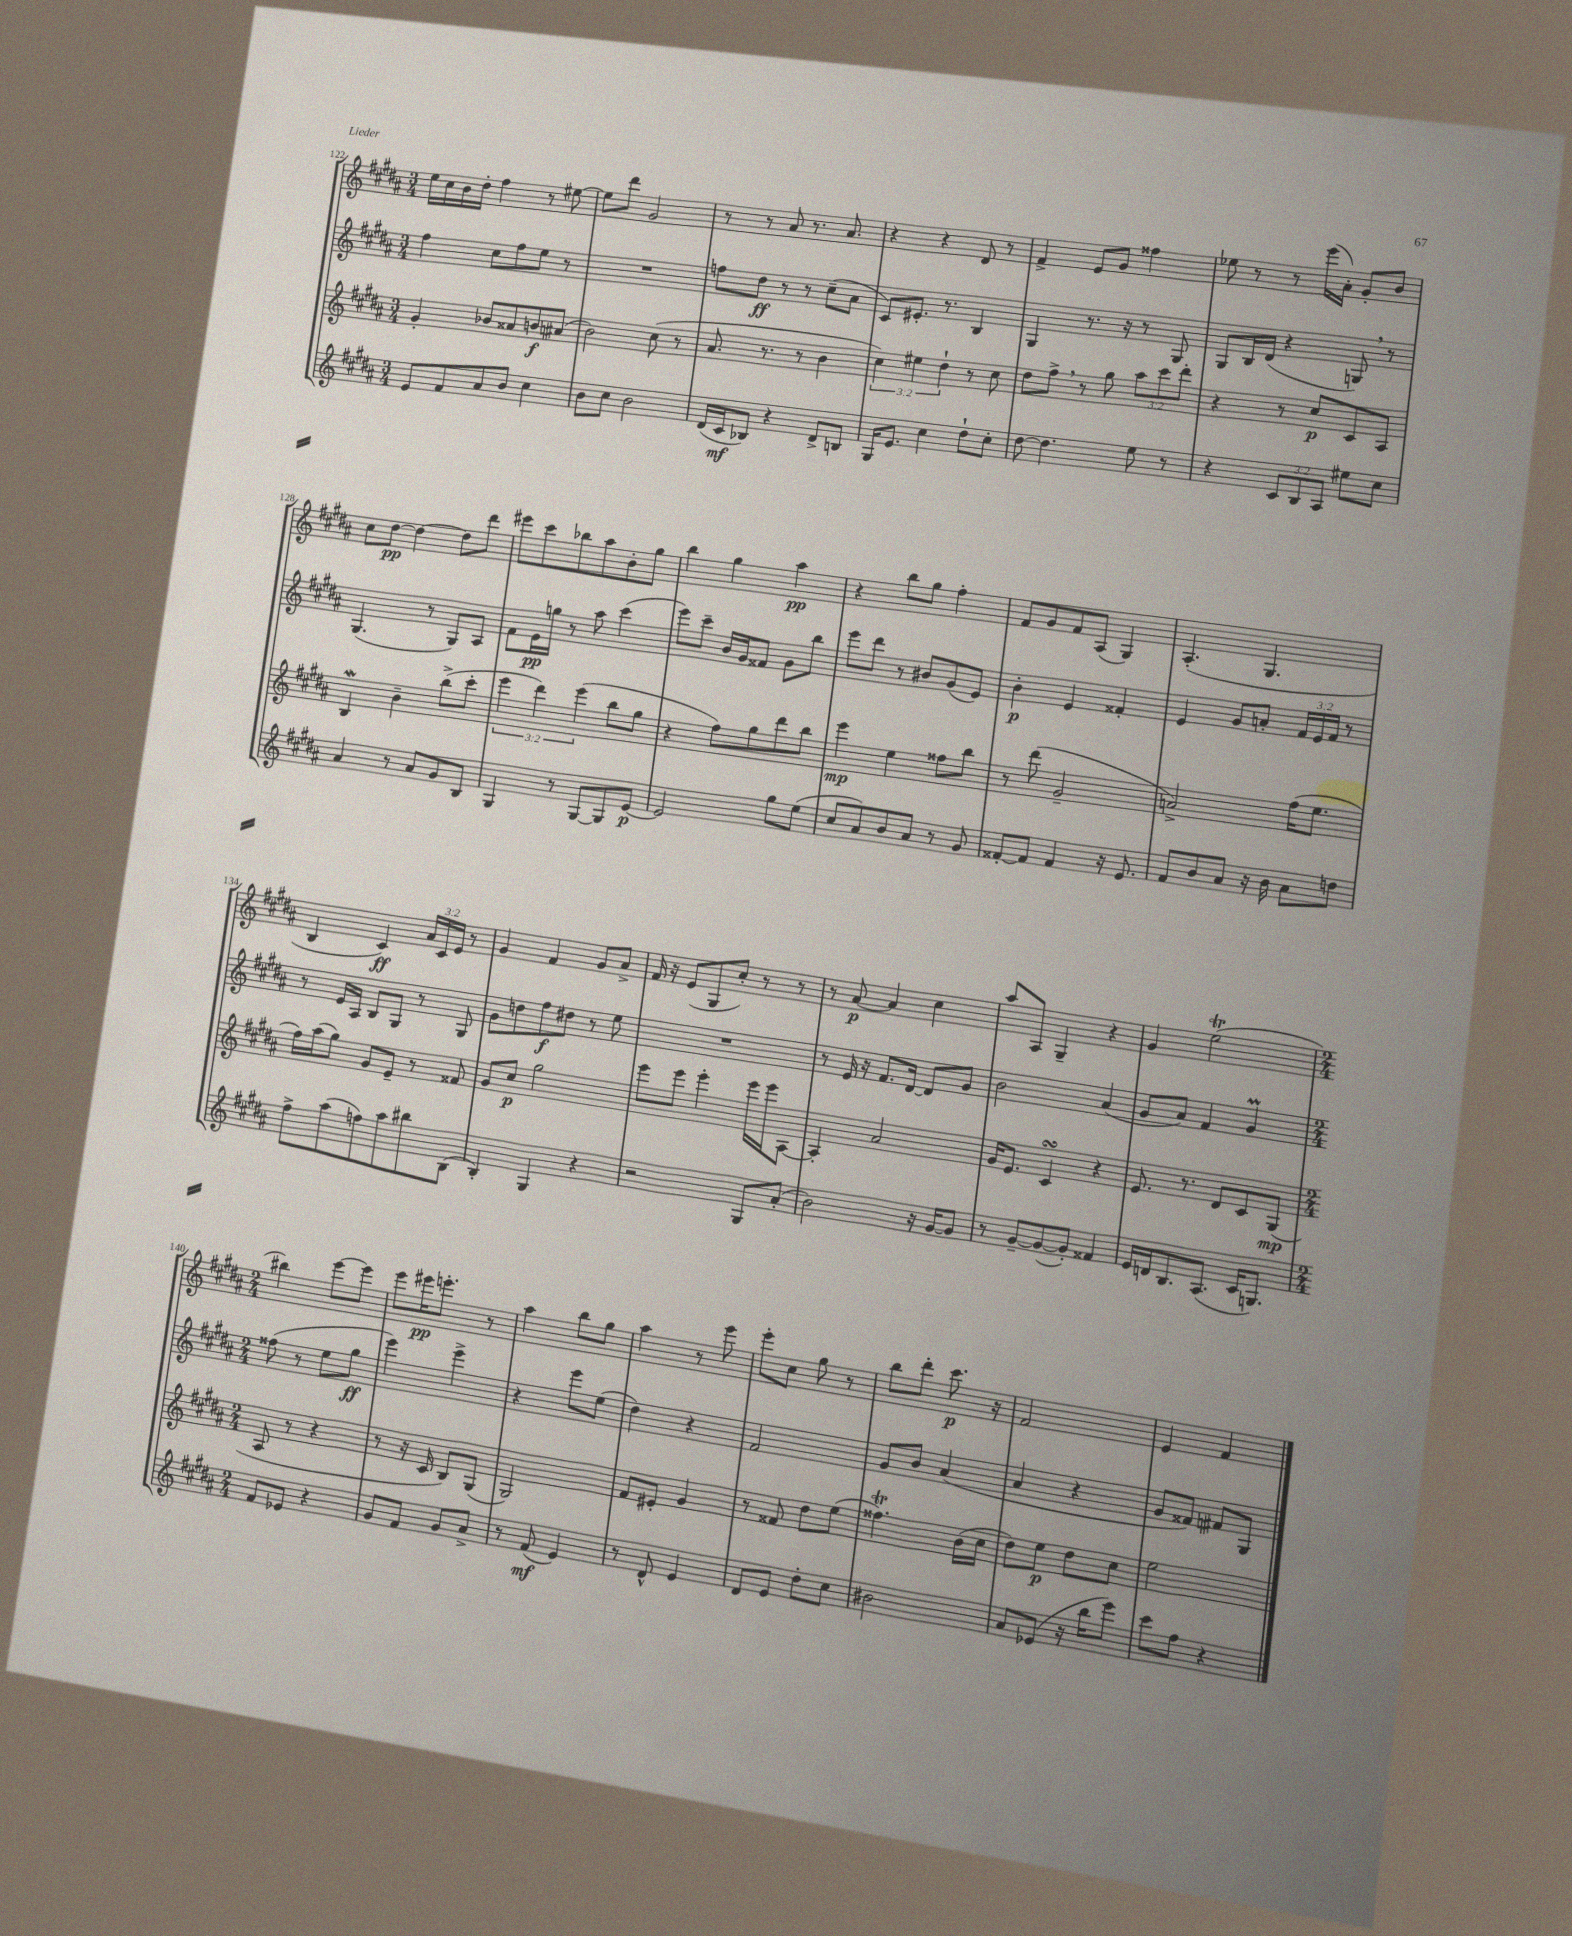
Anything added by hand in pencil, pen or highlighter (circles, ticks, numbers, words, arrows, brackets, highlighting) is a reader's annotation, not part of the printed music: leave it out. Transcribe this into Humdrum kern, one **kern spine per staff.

**kern	**kern	**kern	**kern
*staff4	*staff3	*staff2	*staff1
*clefG2	*clefG2	*clefG2	*clefG2
*k[f#c#g#d#a#]	*k[f#c#g#d#a#]	*k[f#c#g#d#a#]	*k[f#c#g#d#a#]
*M3/4	*M3/4	*M3/4	*M3/4
8e	4g#'	4ff#	16ee
.	.	.	16cc#
8f#	.	.	16b
.	.	.	16dd#'
8a#	8b-	8cc#	4ff#
8b	8a##	8ff#	.
4cc#	8b	8ee	8r
.	(8a#	8r	[8ee#
=	=	=	=
8b	2b)	2.r	8ee#]
8cc#	.	.	8ddd#
2b	.	.	2g#
.	(8cc#	.	.
.	8r	.	.
=	=	=	=
(16d#	8.a#	8ff	8r
16c#	.	.	.
8B-)	.	8dd#	8r
.	8.r	.	.
4r	.	8r	8a#
.	8r	8r	8.r
8d#^	4b	(8cc#~	.
.	.	.	8.a#
8B	.	8a#	.
=	=	=	=
16G#	6cc#)	8c#)	4r
8.e	.	.	.
.	.	8.e#'	.
.	6ee#	.	.
4cc#	.	.	4r
.	.	8.r	.
.	6dd#`	.	.
8dd#`	8r	4B	8d#
8cc#'	8cc#	.	8r
=	=	=	=
[8dd#	8dd#	4G#	4f#^
4.dd#]	8ff#^	.	.
.	8r	8.r	8e
.	8gg#	.	8g#
.	.	16r	.
8ee	12aa#	8r	4ff##
.	12ccc#	.	.
8r	.	8G#	.
.	12ddd#'	.	.
=	=	=	=
4r	4r	8G#	8ee-
.	.	16B	8r
.	.	(16d#	.
12c#	8r	4r	8r
12B	.	.	.
.	8cc#	.	(16eee
12A#	.	.	.
.	.	.	16a#')
8ee#	8c#	8G)	8g#'
8cc#	8A#	8r	8b
=	=	=	=
4a#	4B	(4.G#	8cc#
.	.	.	[8dd#
8r	4b~	.	4dd#_
8a#	.	8r	.
8g#	(8bb^	8G#)	8dd#]
8B	8ccc#'	8A#	8ddd#
=	=	=	=
4G#	6eee	8f#	8eee#
.	.	16e	8ccc#
.	6ddd#)	.	.
.	.	16gg	.
8r	.	8r	8bb-
.	(6eee	.	.
[8G#	.	8aa#	8aa#
8G#]	8bb	(4ccc#	8b'
[8e	8gg#	.	8gg#
=	=	=	=
2e]	4r	8eee)	4bb
.	.	8ccc#~	.
.	8ff#)	16b	4gg#
.	.	16g#	.
.	8gg#	8f##	.
8gg#	8ddd#	8g#	4aa#
(8ee	8bb	8bb	.
=	=	=	=
8cc#	4eee	8eee	4r
8a#)	.	8ddd#	.
8b	4ee	8r	8bb
8a#	.	8b#	8gg#
8r	8ff##	(8g#	4ff#'
8g#	8bb	8e)	.
=	=	=	=
[8f##'	8r	4b'	8f#
8f##]	(8ddd#	.	8g#
4f##	2g#~	4e	8f#
.	.	.	(8A#
16r	.	4f##'	4G#)
8.e	.	.	.
=	=	=	=
8f#	2a^)	4e	(4.A#'
8b	.	.	.
8a#	.	8g#	.
16r	.	8a'	4.G#
16b	.	.	.
8a#	(16ff#	24f#	.
.	.	24e	.
.	8.ee	.	.
.	.	24f#	.
8dd	.	8r	.
=	=	=	=
8ff#^	16ff#)	8r	4B
.	(16aa#	.	.
(8aa#	8gg#)	16e	.
.	.	16A#	.
8ff)	8g#	8B	4c#)
8aa#	8e~	8G#	.
8bb#	8r	8r	24a#
.	.	.	24c#
.	.	.	24e
(8B	8f##	8G#	8r
=	=	=	=
4B')	8g#	8g#	4g#
.	8cc#	8dd	.
4G#	2gg#	8ff#	4f#
.	.	8dd#	.
4r	.	8r	8g#
.	.	8ee	8a#^
=	=	=	=
2r	8eee	2.r	16f#
.	.	.	16r
.	8eee	.	(8e
.	4eee'	.	8G#
.	.	.	8cc#')
8G#	16eee	.	8r
.	16eee	.	.
(8a#'	[8A#	.	8r
=	=	=	=
2b)	4A#']	8r	8r
.	.	16e	[8a#
.	.	16r	.
.	2a#	8.f#	4a#]
.	.	[16d#	.
16r	.	8d#]	4cc#
[16g#	.	.	.
8g#]	.	8g#	.
=	=	=	=
8r	16g#	2b	8aa#
.	8.e	.	.
[8g#~	.	.	8A#
(8g#_	4c#	.	4G#~
8g#'])	.	.	.
4f##	4r	(4a#	4r
=	=	=	=
16e	8.e	8g#	4g#
16d	.	.	.
8.B	.	8a#)	.
.	8.r	.	.
.	.	4f#	(2ee
(8.A#	.	.	.
.	8d#	.	.
16c#	8c#	4g#	.
8.G)	.	.	.
.	(8G#	.	.
=	=	=	=
*M2/4	*M2/4	*M2/4	*M2/4
8f#	8A#	(8ff##	4bb#)
8e-	8r	8r	.
4r	4r	8ee	[8eee
.	.	8gg#	8eee]
=	=	=	=
8g#	8r	4eee)	8eee
8f#	16r	.	16eee#
.	16c#	.	8.eee'
8g#	8B)	4eee^	.
8a#^	(8G#	.	8r
=	=	=	=
8r	2G#)	4r	4aa#
(8f#	.	.	.
4e)	.	8eee	8bb
.	.	(8ee	8gg#
=	=	=	=
8r	8f#	4dd#)	4aa#
8d#^^	8e#'	.	.
4e	4g#	4r	8r
.	.	.	8eee
=	=	=	=
8d#	8r	2f#	8eee'
8e	8f##	.	8cc#
8dd#'	8dd#	.	8gg#
8cc#	(8ee	.	8r
=	=	=	=
2b#	4.ff##)	8g#	8bb
.	.	8b	8ddd#'
.	.	(4a#	8.ccc#
.	(16b	.	.
.	16cc#	.	16r
=	=	=	=
8a#	8dd#)	4a#	2f#
(8e-	8ee	.	.
16r	8dd#	4r	.
16bb	.	.	.
8eee)	8cc#	.	.
=	=	=	=
8ccc#	2ee	8g#	4e
8ff#	.	8f##)	.
4r	.	8f#	4f#
.	.	8G#	.
==	==	==	==
*-	*-	*-	*-
